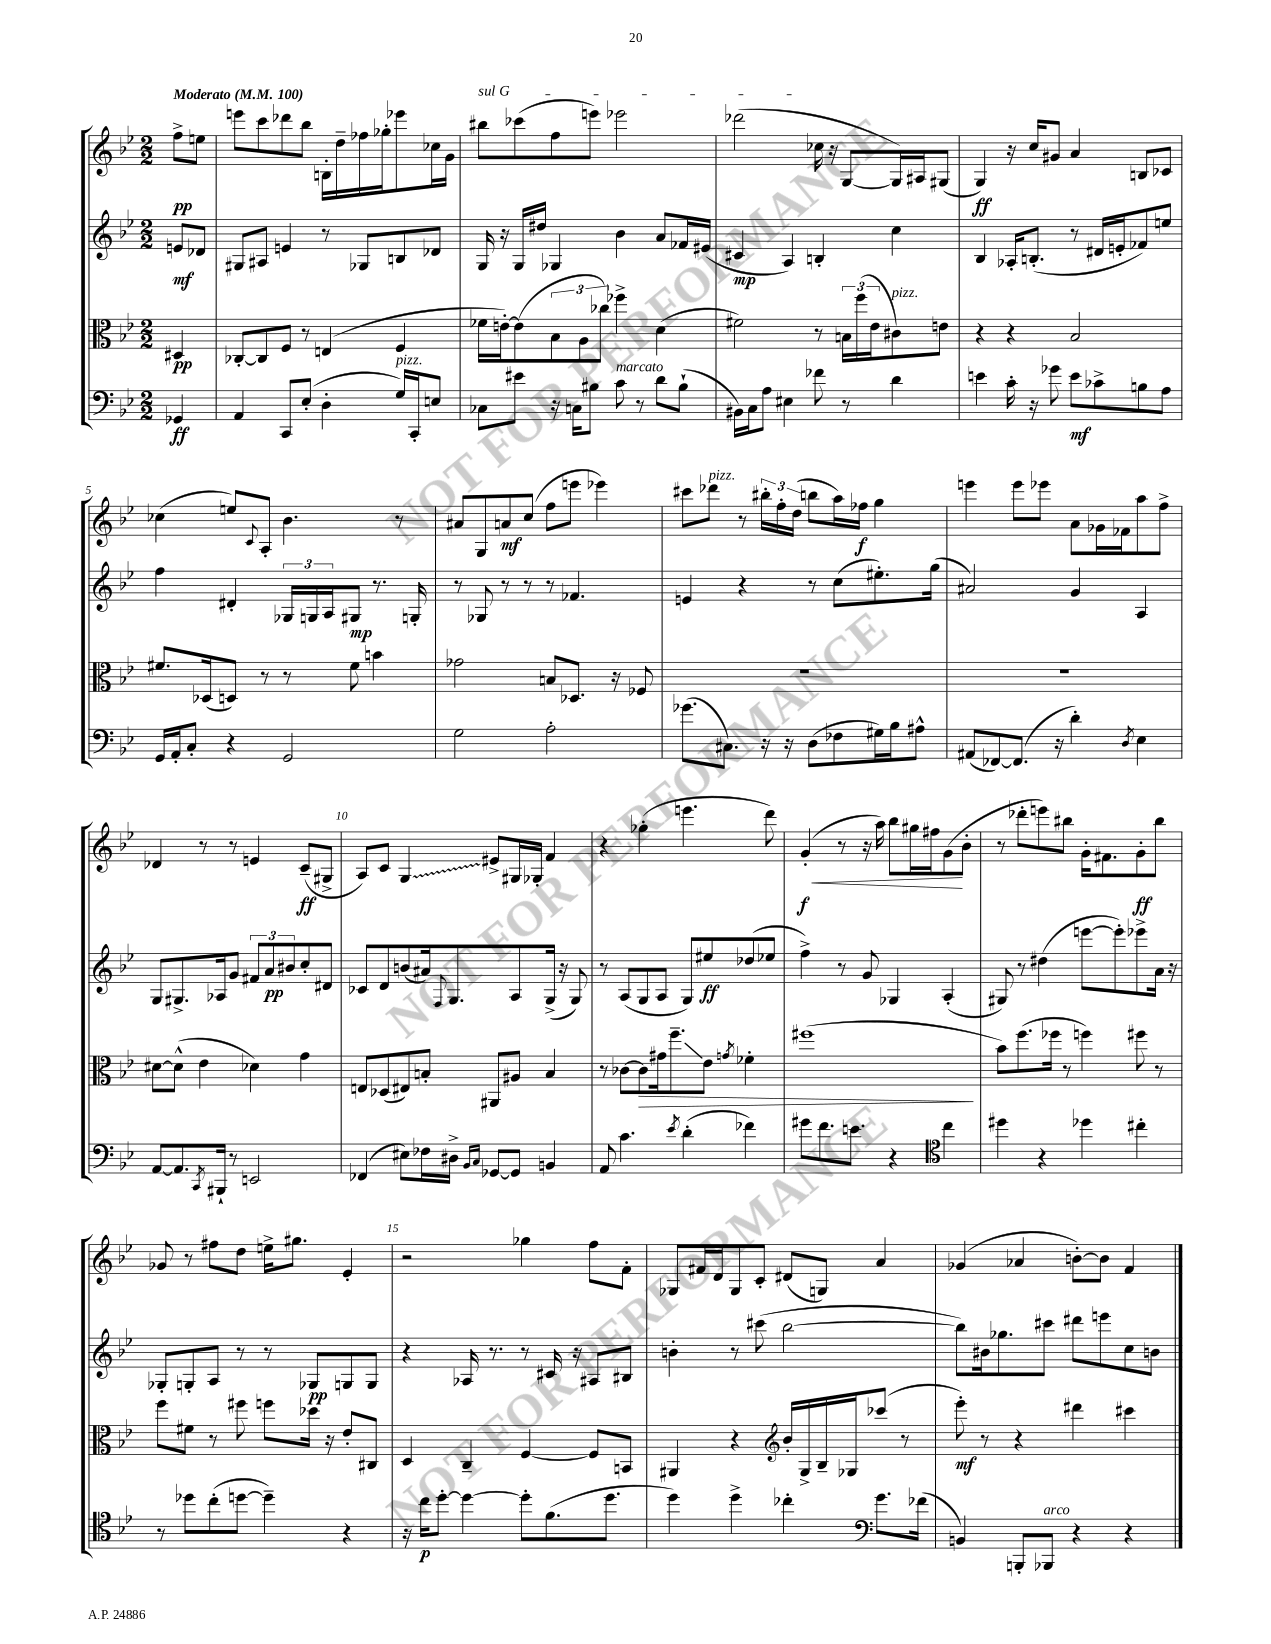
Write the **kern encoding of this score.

**kern	**kern	**kern	**kern
*staff4	*staff3	*staff2	*staff1
*clefF4	*clefC3	*clefG2	*clefG2
*k[b-e-]	*k[b-e-]	*k[b-e-]	*k[b-e-]
*M2/2	*M2/2	*M2/2	*M2/2
*MM100	*MM100	*MM100	*MM100
4GG-	4D#	8e	8ff^
.	.	8d-	8ee
=	=	=	=
4AA	[8C-'	8G#	8eee
.	8C-]	8A#	8ccc
8CC	8F	4e	8ddd-
(8E-'	8r	.	8bb-
4D'	(4E	8r	16B'
.	.	.	16dd~
.	.	8G-	16ff-
.	.	.	16gg-'
16G)	4F	8B	8eee-
16CC'	.	.	.
8E	.	8d-	16cc-
.	.	.	16g
=	=	=	=
8C-	16f-	16G	8bb#
.	[16e')	16r	.
8e#	(8e]	16G	(8ccc-
.	.	16dd#	.
16r	12B-	4G-	8ff
16C	.	.	.
.	12A	.	.
8B#	.	.	8eee)
.	12cc-)	.	.
8c	4ff-^	4b-	2eee-
8r	.	.	.
8d	(4d	8a	.
(8B#`	.	16f-	.
.	.	(16e#	.
=	=	=	=
16BB#)	2f#)	4c#	(2ddd-
16C	.	.	.
8A	.	.	.
4E#	.	4A)	.
8f-	8r	4B'	16cc-
.	.	.	16r
8r	24B	.	[8G
.	(24ff	.	.
.	24e-	.	.
4d	8c#)	4cc	16G])
.	.	.	16A#
.	8e	.	(8G#
=	=	=	=
4e	4r	4B-	4G)
16c'	4r	16A-'	16r
16r	.	(8.B'	16cc
8g-	.	.	8g#
8e	2B-	8r	4a
8c-^	.	16d#	.
.	.	16e'	.
8B	.	8f-)	8B
8A	.	8ee	8c-
=	=	=	=
16GG	8.f#	4ff	(4cc-
16AA'	.	.	.
8C'	.	.	.
.	(16D-	.	.
4r	8D)	4d#'	8ee)
.	.	.	8qqc
.	8r	.	8A'
2GG	8r	24G-	4.b-
.	.	24G	.
.	.	24A	.
.	8f#	8G#	.
.	4b	8.r	.
.	.	.	8r
.	.	16G'	.
=	=	=	=
2G	2g-	8r	8a#
.	.	8G-	8G
.	.	8r	8a
.	.	8r	(8cc
2A'	8B	8r	8ff
.	8.D-	4.f-	8eee
.	.	.	4eee-)
.	16r	.	.
.	8F-	.	.
=	=	=	=
(8.g-	1r	4e	8ccc#
.	.	.	8ddd-
8.C#)	.	.	.
.	.	4r	8r
16r	.	.	24bb#'
.	.	.	24ff'
16r	.	.	.
.	.	.	(24dd
(8D	.	8r	8bb
8F-	.	(8cc	16aa)
.	.	.	16ff-
16G#)	.	8.ee#')	4gg
16B-	.	.	.
8A#^^	.	.	.
.	.	(16gg	.
=	=	=	=
(8AA#	1r	2a#)	4eee
[8FF-)	.	.	.
(8.FF-]	.	.	8eee
.	.	.	8eee-
16r	.	.	.
4d')	.	4g	8a
.	.	.	16g-
.	.	.	16f-
8qD	.	.	.
4E-	.	4A	8aa
.	.	.	8ff^
=	=	=	=
[8AA	[8d#	8G	4d-
8.AA]	(8d#^^]	8.G#^	.
.	4e-	.	8r
8qCC	.	.	.
16BBB#`	.	16A-	.
8r	.	8g	8r
2EE	4d-)	12f#	4e
.	.	12a	.
.	.	12b#	.
.	4g	8cc'	(8c~
.	.	8d#	8G#^
=	=	=	=
(4FF-	8E	8c-	8A)
.	(8D-	8d	8c
8E#)	8E#)	(8b	4G
16F-	8B'	16a#)	.
.	.	8qqF	.
16D#^	.	8.G	.
16qqBB-	.	.	.
16qqC	.	.	.
[8GG-	8AA#	.	8e#^
8GG-]	8A#	8A	16G#
.	.	.	16G-'
4BB	4B	(16G^	4f
.	.	16r	.
.	.	8G)	.
=	=	=	=
8AA	8r	8r	4r
4.c	[8c-	(8A	.
.	8c-]	8G	(4gg-'
.	16g#	8A	.
.	8.ff~	.	.
8qe-	.	.	.
(4d'	.	8G)	4.eee
.	8e-	8ee#	.
.	8qg	.	.
4f-)	4f-'	(8dd-	.
.	.	8ee-	8ddd)
=	=	=	=
8g#	(1ff#	4ff^)	(4g'
8.f	.	.	.
.	.	8r	8r
8.e	.	.	.
.	.	8g	16r
.	.	.	16aa)
4r	.	4G-	8bb-
.	.	.	16gg#
.	.	.	16ff#
*clefC4	*	*	*
4cc	.	(4A'	(8g
.	.	.	8b-'
=	=	=	=
4dd#	8b-)	8G#)	8r
.	(8.ff	8r	8ddd-'
4r	.	(4dd#	8eee)
.	16ff-	.	.
.	8r	.	8bb#
4dd-	4ff)	[8eee	16g'
.	.	.	8.f#
.	.	8eee'])	.
4cc#'	8ff#	8eee-^	8g'
.	8r	16a	8bb#
.	.	16r	.
=	=	=	=
8r	8ff	8G-'	8g-
8dd-	8f#	8G'	8r
(8cc'	8r	8A	8ff#
[8dd	8ff#	8r	8dd
4dd~])	8ff	8r	16ee^
.	.	.	8.gg#
.	16dd-	8G-	.
.	16r	.	.
4r	8e-'	8G	4e-'
.	8C#	8G	.
=	=	=	=
16r	4D	4r	2r
16cc	.	.	.
[8dd'	.	.	.
4dd_	4C~	16A-	.
.	.	8.r	.
8dd']	[4F	8r	4gg-
(8.f	.	16c#	.
.	.	16r	.
.	8F]	8A#	8ff
8.dd	.	.	.
.	8BB	8B#	8f'
=	=	=	=
4dd)	4AA#	4b'	8G-
.	.	.	16f#
.	.	.	16d
4dd^	4r	8r	8G-
.	.	(8ccc#	8c'
*	*clefG2	*	*
4cc-'	16b-'	[2bb-	(8d#
.	16G^	.	.
.	16B-~	.	8G)
.	16G-	.	.
*clefF4	*	*	*
8.g	(8ccc-	.	4a
.	8r	.	.
(16f-	.	.	.
=	=	=	=
4BB)	8eee-')	8bb-])	(4g-
.	8r	16b#	.
.	.	8.gg-	.
8BBB'	4r	.	4a-
8BBB-	.	8ccc#	.
4r	4ddd#	8ddd#	[8b')
.	.	8eee	8b]
4r	4ccc#	8cc	4f
.	.	8b	.
==	==	==	==
*-	*-	*-	*-
